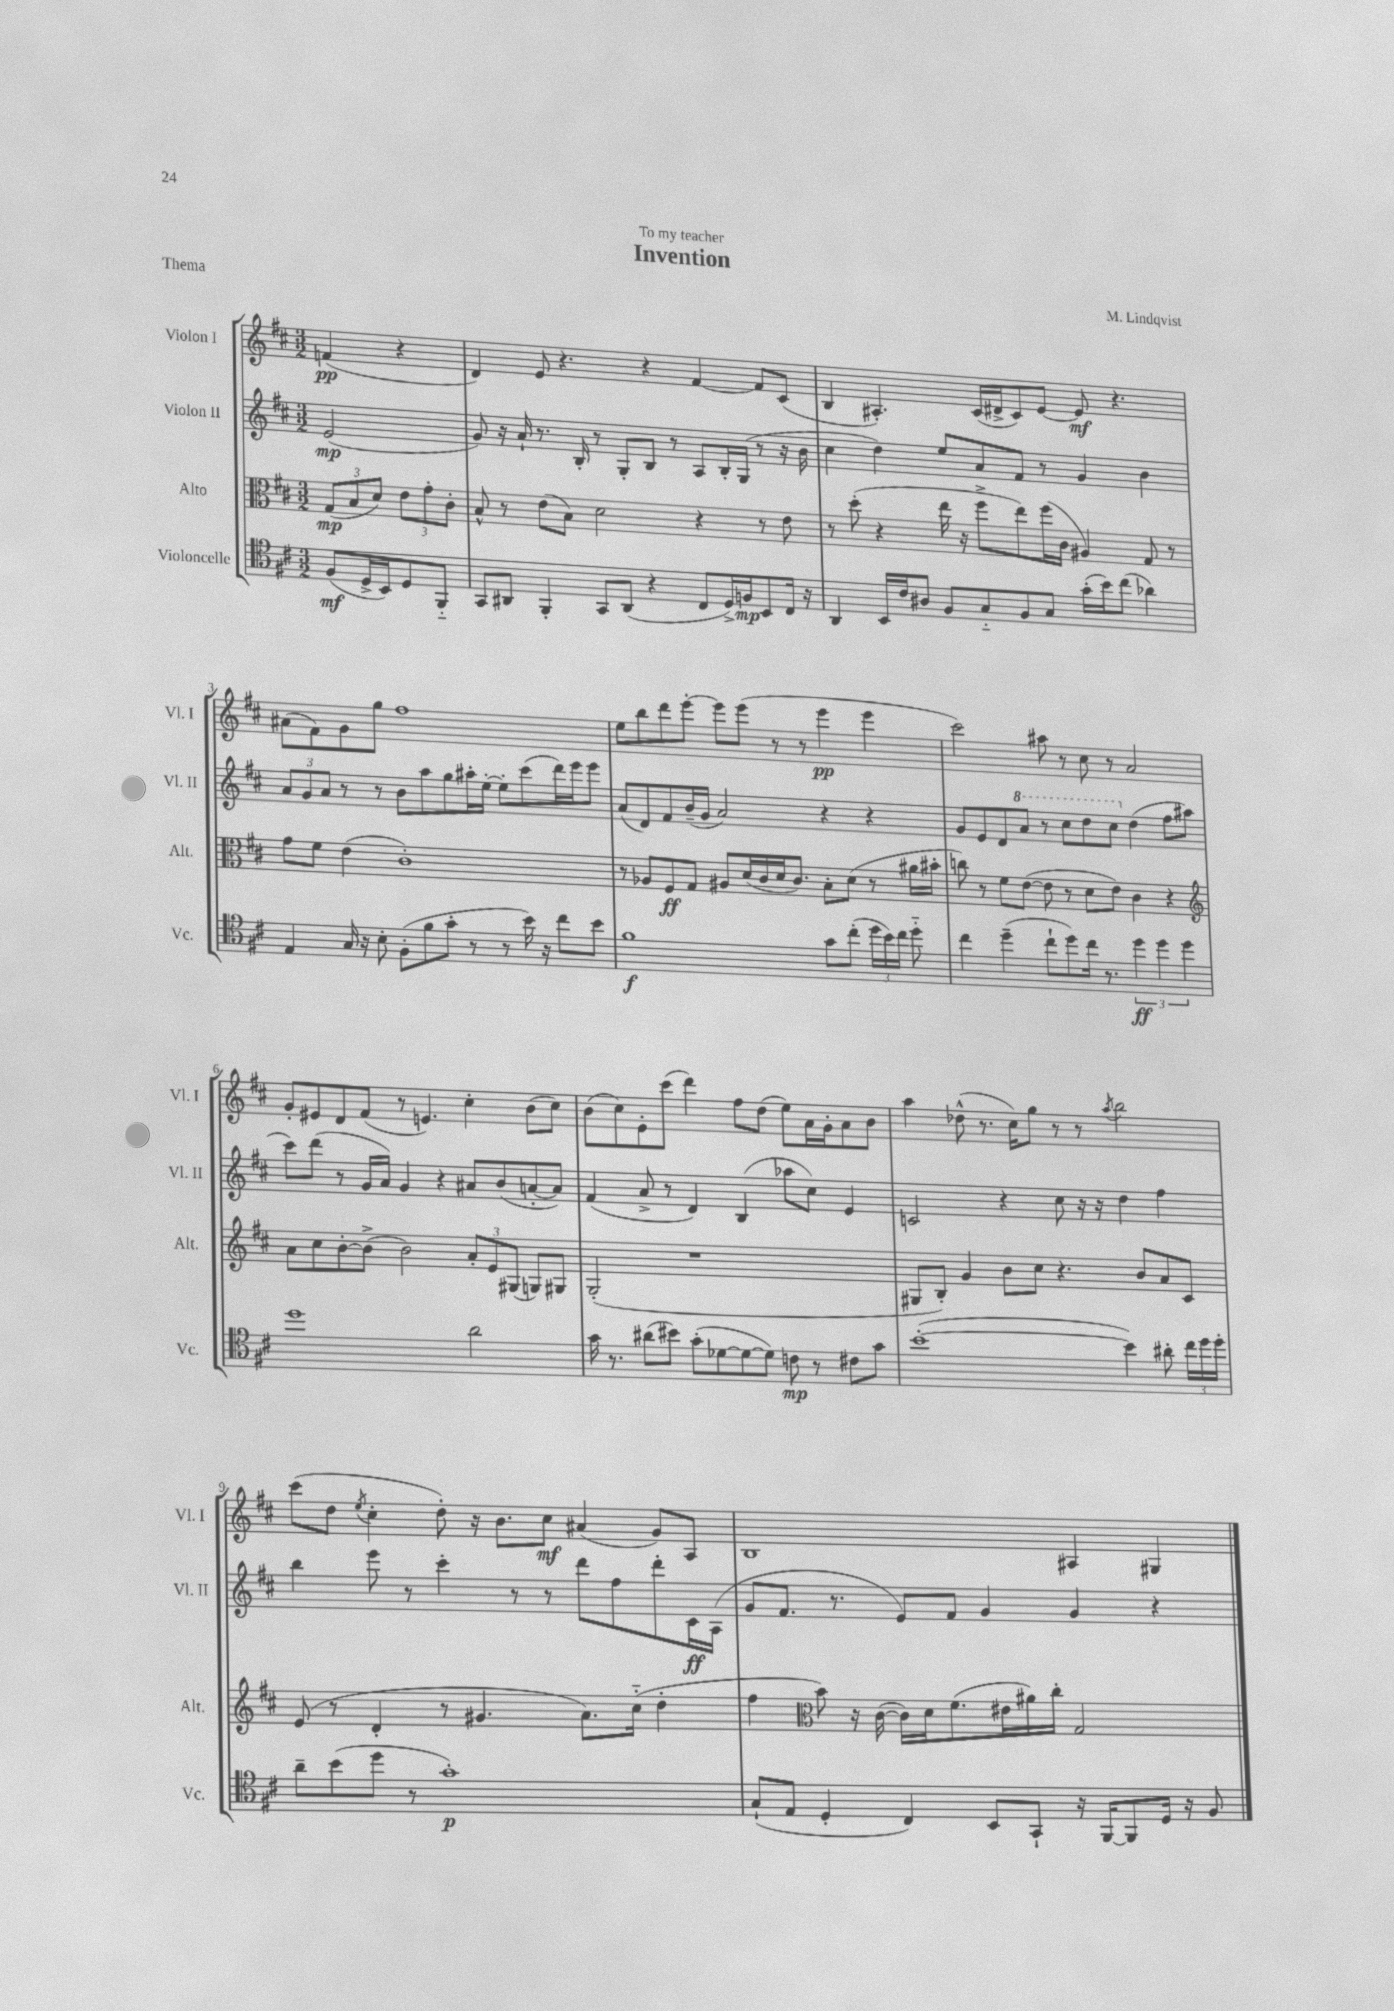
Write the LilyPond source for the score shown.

\header { title = "Invention" composer = "M. Lindqvist" dedication = "To my teacher" piece = "Thema" }
<<
\new StaffGroup <<
\new Staff = "s0" \with { instrumentName = "Violon I" shortInstrumentName = "Vl. I" } {
    \clef treble \key d \major \numericTimeSignature \time 3/2 \partial 2
    \autoBeamOff f'4\pp( r4 |
    d'4) e'8 r4. r4 fis'4~ fis'8[ cis'8]( |
    b4 ais4.-.) cis'16[( dis'16-> cis'8) e'8]~ e'8\mf r4. |
    ais'8[( fis'8) g'8 g''8] fis''1 |
    e''8[ b''8 d'''8 e'''8]~-. e'''8[ e'''8]( r8 r8 e'''4\pp e'''4 |
    cis'''2) ais''8 r8 cis''8 r8 a'2 |
    g'8[-. eis'8 d'8 fis'8]( r8 e'4.) cis''4-. b'8[( cis''8]) |
    b'8[( cis''8) e'8-. cis'''8]( d'''4) fis''8[ d''8]( e''8[) a'16 g'16-. a'8 b'8] |
    a''4 des''8-^( r8. cis''16[) g''8] r8 r8 \acciaccatura { a''8 } b''2 |
    cis'''8[( d''8] \acciaccatura { e''8 } cis''4-. d''8-.) r16 b'8.[ cis''8]\mf ais'4( g'8[) a8] |
    b1 ais4 gis4 \bar "|." |
}
\new Staff = "s1" \with { instrumentName = "Violon II" shortInstrumentName = "Vl. II" } {
    \clef treble \key d \major \numericTimeSignature \time 3/2 \partial 2
    \autoBeamOff e'2\mp( |
    g'8) r16 a'16-! r8. b16-. r8 g8[-. b8] r8 a8[ b16-. g16]( r8 r16 b'16 |
    cis''4 d''4) e''8[ a'8 fis'8] r8 g'4 b'4 |
    \tuplet 3/2 { a'8[ g'8 a'8] } r8 r8 b'8[ a''8 g''8 ais''16-. e''16]~-. e''8[-. cis'''8( d'''16) e'''16 e'''8] |
    a'8[( d'8) fis'8 b'16--( g'16] a'2) r4 r4 |
    g'8[ e'8 d'8 \ottava #1 a''8] r8 cis'''8[ d'''8 cis'''8] \ottava #0 d''4( fis''8[ ais''8] |
    cis'''8[) d'''8]( r8 g'16[ a'16]) g'4 r4 ais'8[ b'8( a'8~-. a'8]) |
    fis'4( a'8-> r8 d'4) b4( aes''8[ cis''8]) e'4 |
    c'2 r4 cis''8 r16 r16 d''4 fis''4 |
    b''4 e'''8 r8 cis'''4-. r8 r8 d'''8[ fis''8 d'''8-. cis'16\ff a16]( |
    g'8[ fis'8.] r8. e'8[) fis'8] g'4 g'4 r4 \bar "|." |
}
\new Staff = "s2" \with { instrumentName = "Alto" shortInstrumentName = "Alt." } {
    \clef alto \key d \major \numericTimeSignature \time 3/2 \partial 2
    \autoBeamOff \tuplet 3/2 { g8[\mp( b8 d'8]) } \tuplet 3/2 { e'8[ g'8-. cis'8]-. } |
    b8-^ r8 e'8[( b8]) d'2 r4 r8 e'8 |
    r8 d''8-.( r4 e''16 r16 fis''8[-> e''8) fis''16( cis'16] ais4) g8 r8 |
    g'8[ fis'8] e'4( cis'1-.) |
    r8 aes8[ fis8\ff g8] ais8[ d'16( cis'16 d'16 cis'8.]) b8[-. d'8]( r8 ais'16[ bis'16]-. |
    c''8) r8 fis'8[ e'8]~( e'8 r8 d'8[ e'8]) cis'4 r4 |
    \clef treble a'8[ cis''8 b'8~-. b'8]->( b'2) \tuplet 3/2 { a'8[-. e'8 gis8]( } g8[) gis8] |
    g2-.( r1 |
    gis8[ b8]-.) g'4 b'8[ cis''8] r4. b'8[ a'8 cis'8] |
    e'8( r8 d'4-. r8 gis'4. a'8.[) cis''16]-_( d''4-. |
    fis''4 \clef alto b'8) r16 cis'16~( cis'16[) d'16 fis'8.( eis'16 ais'16) cis''16]-. g2 \bar "|." |
}
\new Staff = "s3" \with { instrumentName = "Violoncelle" shortInstrumentName = "Vc." } {
    \clef tenor \key d \major \numericTimeSignature \time 3/2 \partial 2
    \autoBeamOff fis8[\mf( d16-> b,16) d8 fis,8]-_ |
    g,8[ ais,8] fis,4-. g,8[ ais,8]( r4 cis8[ d16->) f16\mp b,8 cis16] r16 |
    a,4 b,16[ cis'16 ais8] fis8[ g8-_ fis8 g8] g'16[-.( b'16) cis''8]( aes'4) |
    e4 g16 r16 b8-. fis8[-.( fis'8 g'8]-. r8 r8 b'16) r16 cis''8[ b'8] |
    fis'1\f g'8[ cis''8]-.( \tuplet 3/2 { d''16[ b'16) cis''16] } d''8-_ |
    cis''4 d''4--( cis''8[-! d''8) cis''16] r8. \tuplet 3/2 { d''4\ff d''4 d''4 } |
    d''1 a'2 |
    g'16 r8. ais'8[( bis'8]) g'8[-.( des'8~ des'8~ des'8]) c'8\mp r8 cis'8[ g'8] |
    b'1~-.( b'4) ais'8-. \tuplet 3/2 { cis''16[ d''16 d''16]-. } |
    a'8[-- b'8( d''8] r8 g'1-.\p) |
    g8[-!( e8] d4-. cis4) b,8[ g,8]-! r16 fis,16[~ fis,8 d16] r16 fis8 \bar "|." |
}
>>
>>
